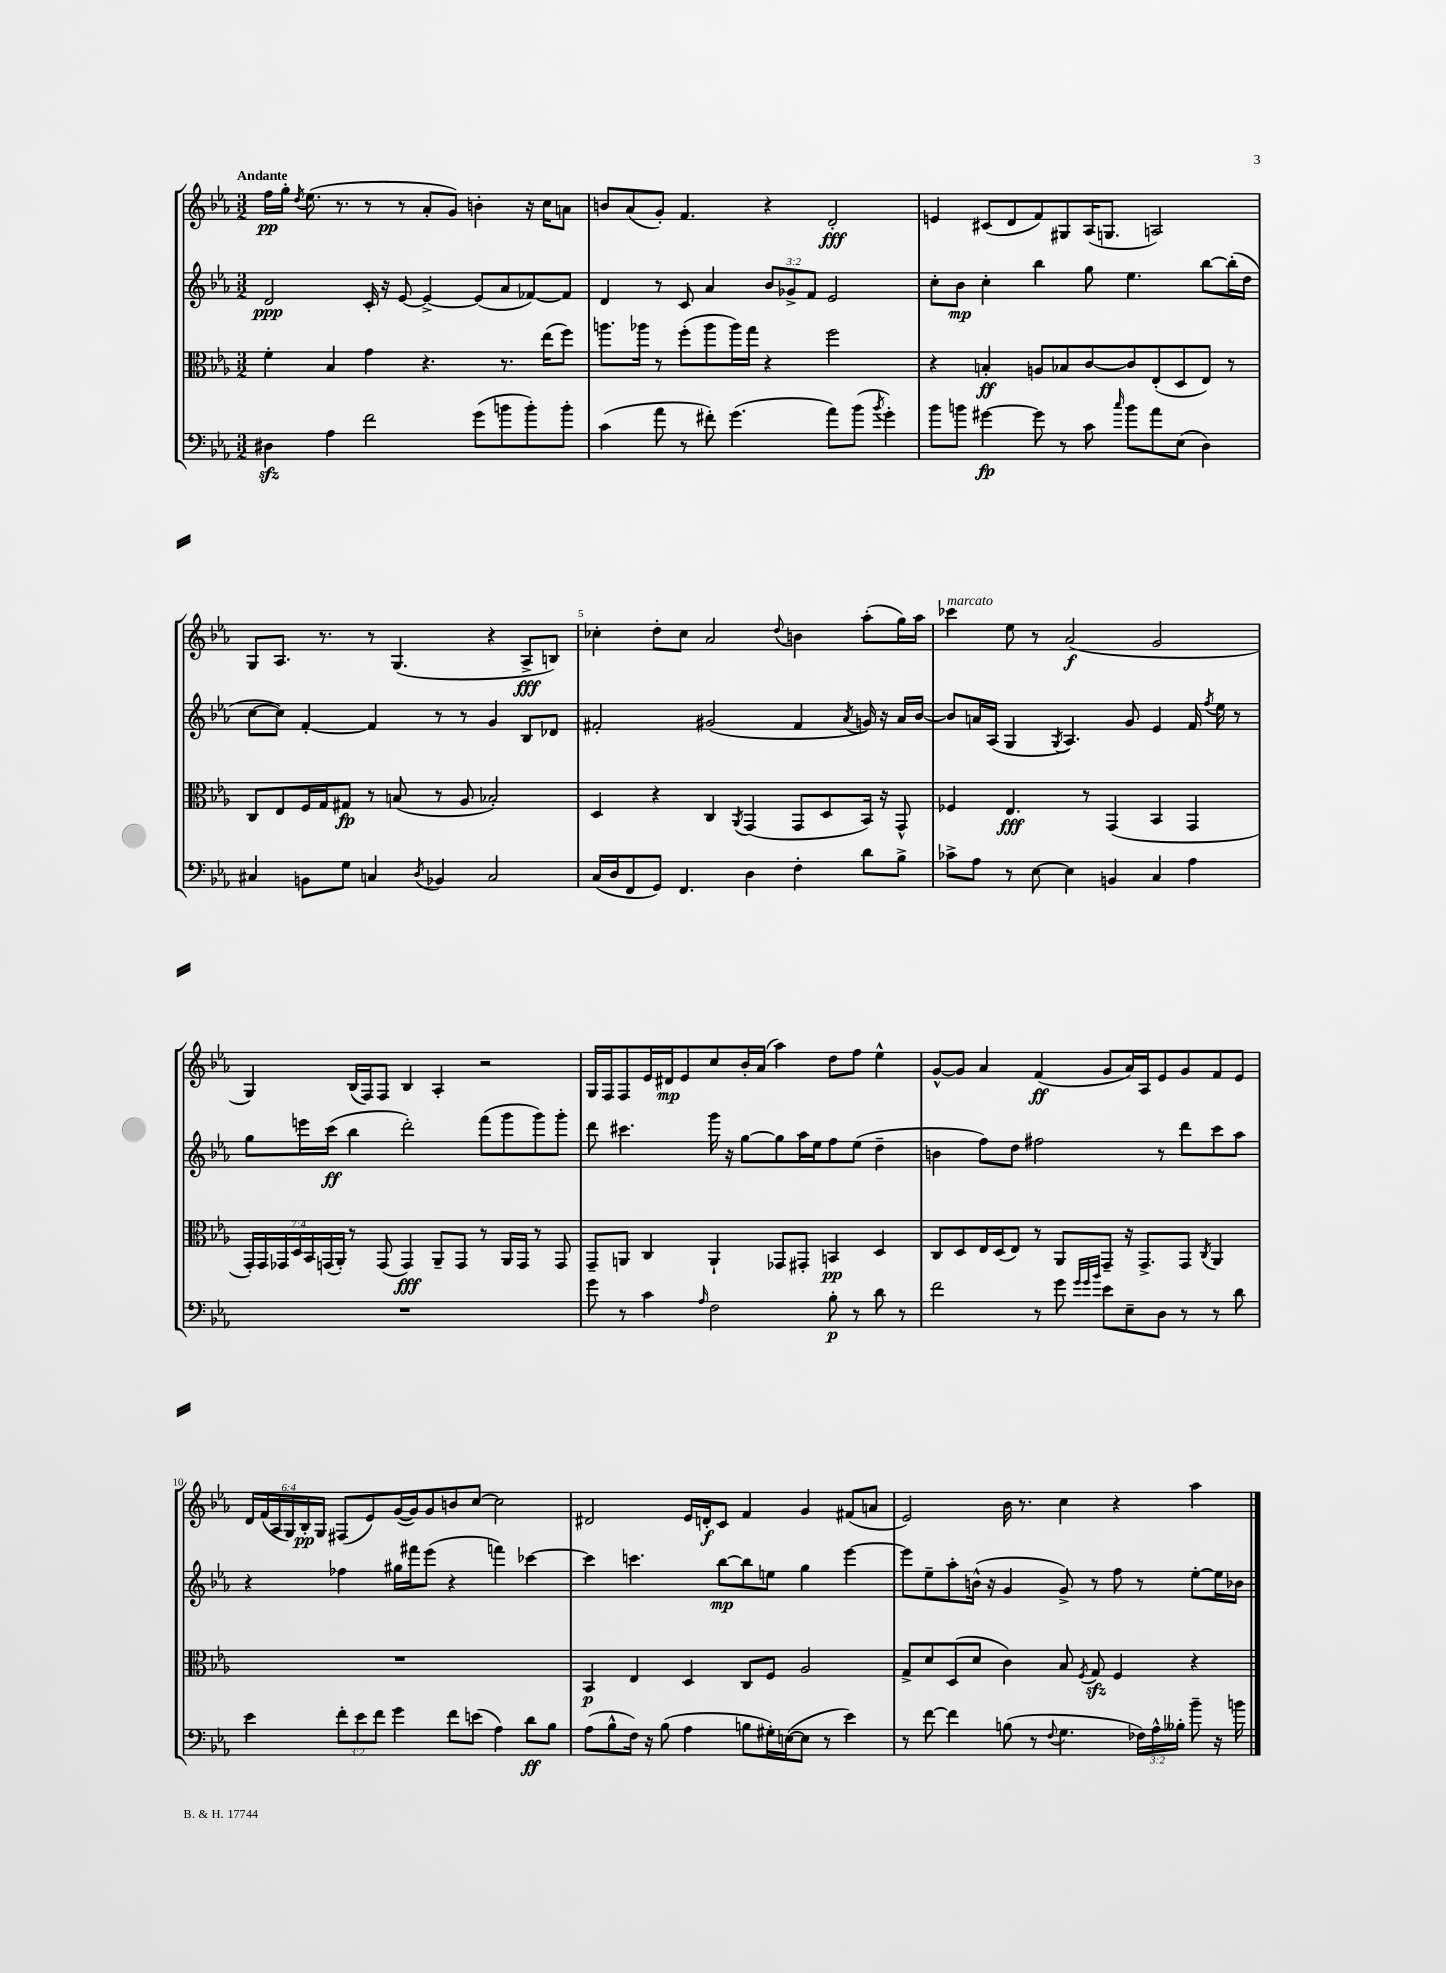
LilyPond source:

<<
\new StaffGroup <<
\new Staff = "s0" {
    \clef treble \key ees \major \numericTimeSignature \time 3/2 \override Staff.TupletNumber.text = #tuplet-number::calc-fraction-text \tempo "Andante"
    \autoBeamOff f''16[\pp g''16]-. \acciaccatura { d''8 } ees''8.( r8. r8 r8 aes'8[-. g'8]) b'4-. r16 c''16[ a'8] |
    b'8[ aes'8( g'8]-.) f'4. r4 d'2-.\fff |
    e'4 cis'8[( d'8 f'8) gis8 aes16( g8.] a2) |
    g8[ aes8.] r8. r8 g4.( r4 aes8[->\fff b8]) |
    ces''4-. d''8[-. ces''8] aes'2 \appoggiatura { d''8 } b'4 aes''8[-.( g''16) aes''16] |
    ces'''4^\markup { \italic "marcato" } ees''8 r8 aes'2\f( g'2 |
    g4) bes16[( f16) f8] bes4 aes4-. r2 |
    g16[ f16 f8 ees'16 dis'16\mp ees'8 c''8 bes'16-. aes'16]( aes''4) d''8[ f''8] ees''4-^ |
    g'8[~-^ g'8] aes'4 f'4\ff( g'8[ aes'16) aes16 ees'8 g'8 f'8 ees'8] |
    \tuplet 6/4 { d'16[ f'16( aes16 g16) bes16-.\pp g16] } fis8[( ees'8) g'16~( g'16) g'8 b'8 c''8]~ c''2 |
    dis'2 ees'16[ d'16-.\f c'8] f'4 g'4 fis'8[( a'8] |
    ees'2) bes'16 r8. c''4 r4 aes''4 \bar "|." |
}
\new Staff = "s1" {
    \clef treble \key ees \major \numericTimeSignature \time 3/2 \override Staff.TupletNumber.text = #tuplet-number::calc-fraction-text
    \autoBeamOff d'2\ppp c'16-. r16 ees'8~ ees'4~-> ees'8[( aes'8 fes'8~) fes'8] |
    d'4 r8 c'8 aes'4 \tuplet 3/2 { bes'8[ ges'8-> f'8] } ees'2 |
    c''8[-. bes'8]\mp c''4-. bes''4 g''8 ees''4. bes''8[~ bes''16-.( d''16] |
    c''8[~ c''8]) f'4~-. f'4 r8 r8 g'4 bes8[ des'8] |
    fis'2-. gis'2( fis'4 \acciaccatura { aes'8 } g'16) r16 aes'16[ bes'16]~ |
    bes'8[ a'16 aes16]( g4 \acciaccatura { g8 } aes4.) g'8 ees'4 f'16 \acciaccatura { f''8 } ees''16 r8 |
    g''8[ e'''16 c'''16]\ff( bes''4 d'''2-.) f'''8[( g'''8 g'''8) g'''8]-. |
    d'''8 cis'''4. g'''16 r16 g''8[~ g''8 aes''16 ees''16 f''8 ees''8]( d''4-- |
    b'4 f''8[) d''8] fis''2 r8 d'''8[ c'''8 aes''8] |
    r4 fes''4 gis''16[ fis'''16 ees'''8]( r4 f'''4) ces'''4~ |
    ces'''4 c'''4. bes''8[~\mp bes''8 e''8] g''4 ees'''4~ |
    ees'''8[ ees''8-- aes''8-. b'16]-^( r16 g'4 g'8->) r8 f''8 r8 ees''8[~-. ees''16 bes'16] \bar "|." |
}
\new Staff = "s2" {
    \clef alto \key ees \major \numericTimeSignature \time 3/2 \override Staff.TupletNumber.text = #tuplet-number::calc-fraction-text
    \autoBeamOff f'4-. bes4 g'4 r4. r8. ees''16[( f''8]) |
    a''8.[ aes''16] r8 f''8[-.( aes''8 aes''16) g''16] r4 f''2 |
    r4 b4-.\ff a8[ bes8 c'8~ c'8 ees8-.( d8 ees8]) r8 |
    c8[ ees8 f16 g16 gis8]\fp r8 b8( r8 aes8 bes2-.) |
    d4 r4 c4 \acciaccatura { aes,8 } g,4( g,8[ d8 bes,16]) r16 g,8-^ |
    fes4 ees4.\fff r8 g,4( bes,4 g,4 |
    \tuplet 7/4 { g,16[-.) g,16 ges,16 d16 bes,16 g,16( aes,16]-.) } r8 g,8( g,4\fff) aes,8[-- g,8] r8 aes,16[ g,16] r8 g,8 |
    g,8[-- a,8] c4 a,4-! ges,8[ gis,8]-. b,4\pp d4 |
    c8[ d8 ees16 d16( ees8]) r8 aes,8[ g,8]-- r16 g,8.[-> g,8] \acciaccatura { c8 } aes,4 |
    R1. |
    bes,4\p ees4 d4 c8[ f8] aes2 |
    g8[-> d'8 d8( d'8] c'4) bes8 \acciaccatura { f8 } g8\sfz f4 r4 \bar "|." |
}
\new Staff = "s3" {
    \clef bass \key ees \major \numericTimeSignature \time 3/2 \override Staff.TupletNumber.text = #tuplet-number::calc-fraction-text
    \autoBeamOff dis4\sfz aes4 f'2 g'8[( b'8 b'8-.) b'8]-. |
    c'4( aes'8 r8 fis'8-.) g'4.( aes'8[) bes'8]( \acciaccatura { bes'8 } g'4-.) |
    bes'8[ b'8] gis'4~\fp gis'8 r8 c'8 \grace { c''16 } b'8[ aes'8 ees8]( d4) |
    cis4 b,8[ g8] c4 \acciaccatura { d8 } bes,4 c2 |
    c16[( d16 f,8 g,8]) f,4. d4 f4-. d'8[ bes8]-> |
    ces'8[-> aes8] r8 ees8~ ees4 b,4 c4 aes4 |
    R1. |
    g'8 r8 c'4 \grace { aes16 } f2 bes8-.\p r8 d'8 r8 |
    f'2 r8 g'8 \grace { g'32[ g'32 bes'32] } ees'8[ ees8-- d8] r8 r8 d'8 |
    ees'4 \tuplet 3/2 { f'8[-. ees'8 f'8] } g'4 f'8[ e'8]( aes4) d'8[\ff bes8] |
    aes8[( bes8-^ f16]) r16 bes8( aes4 b8[ gis16-.) e16~( e8] r8 ees'4) |
    r8 f'8~ f'4 b8( r8 \appoggiatura { f8 } g4. \tuplet 3/2 { fes16[) aes16-^ beses16]-. } bes'8-- r16 b'16 \bar "|." |
}
>>
>>
\layout { \context { \Score \override BarNumber.break-visibility = ##(#f #t #t) barNumberVisibility = #(every-nth-bar-number-visible 5) } }
